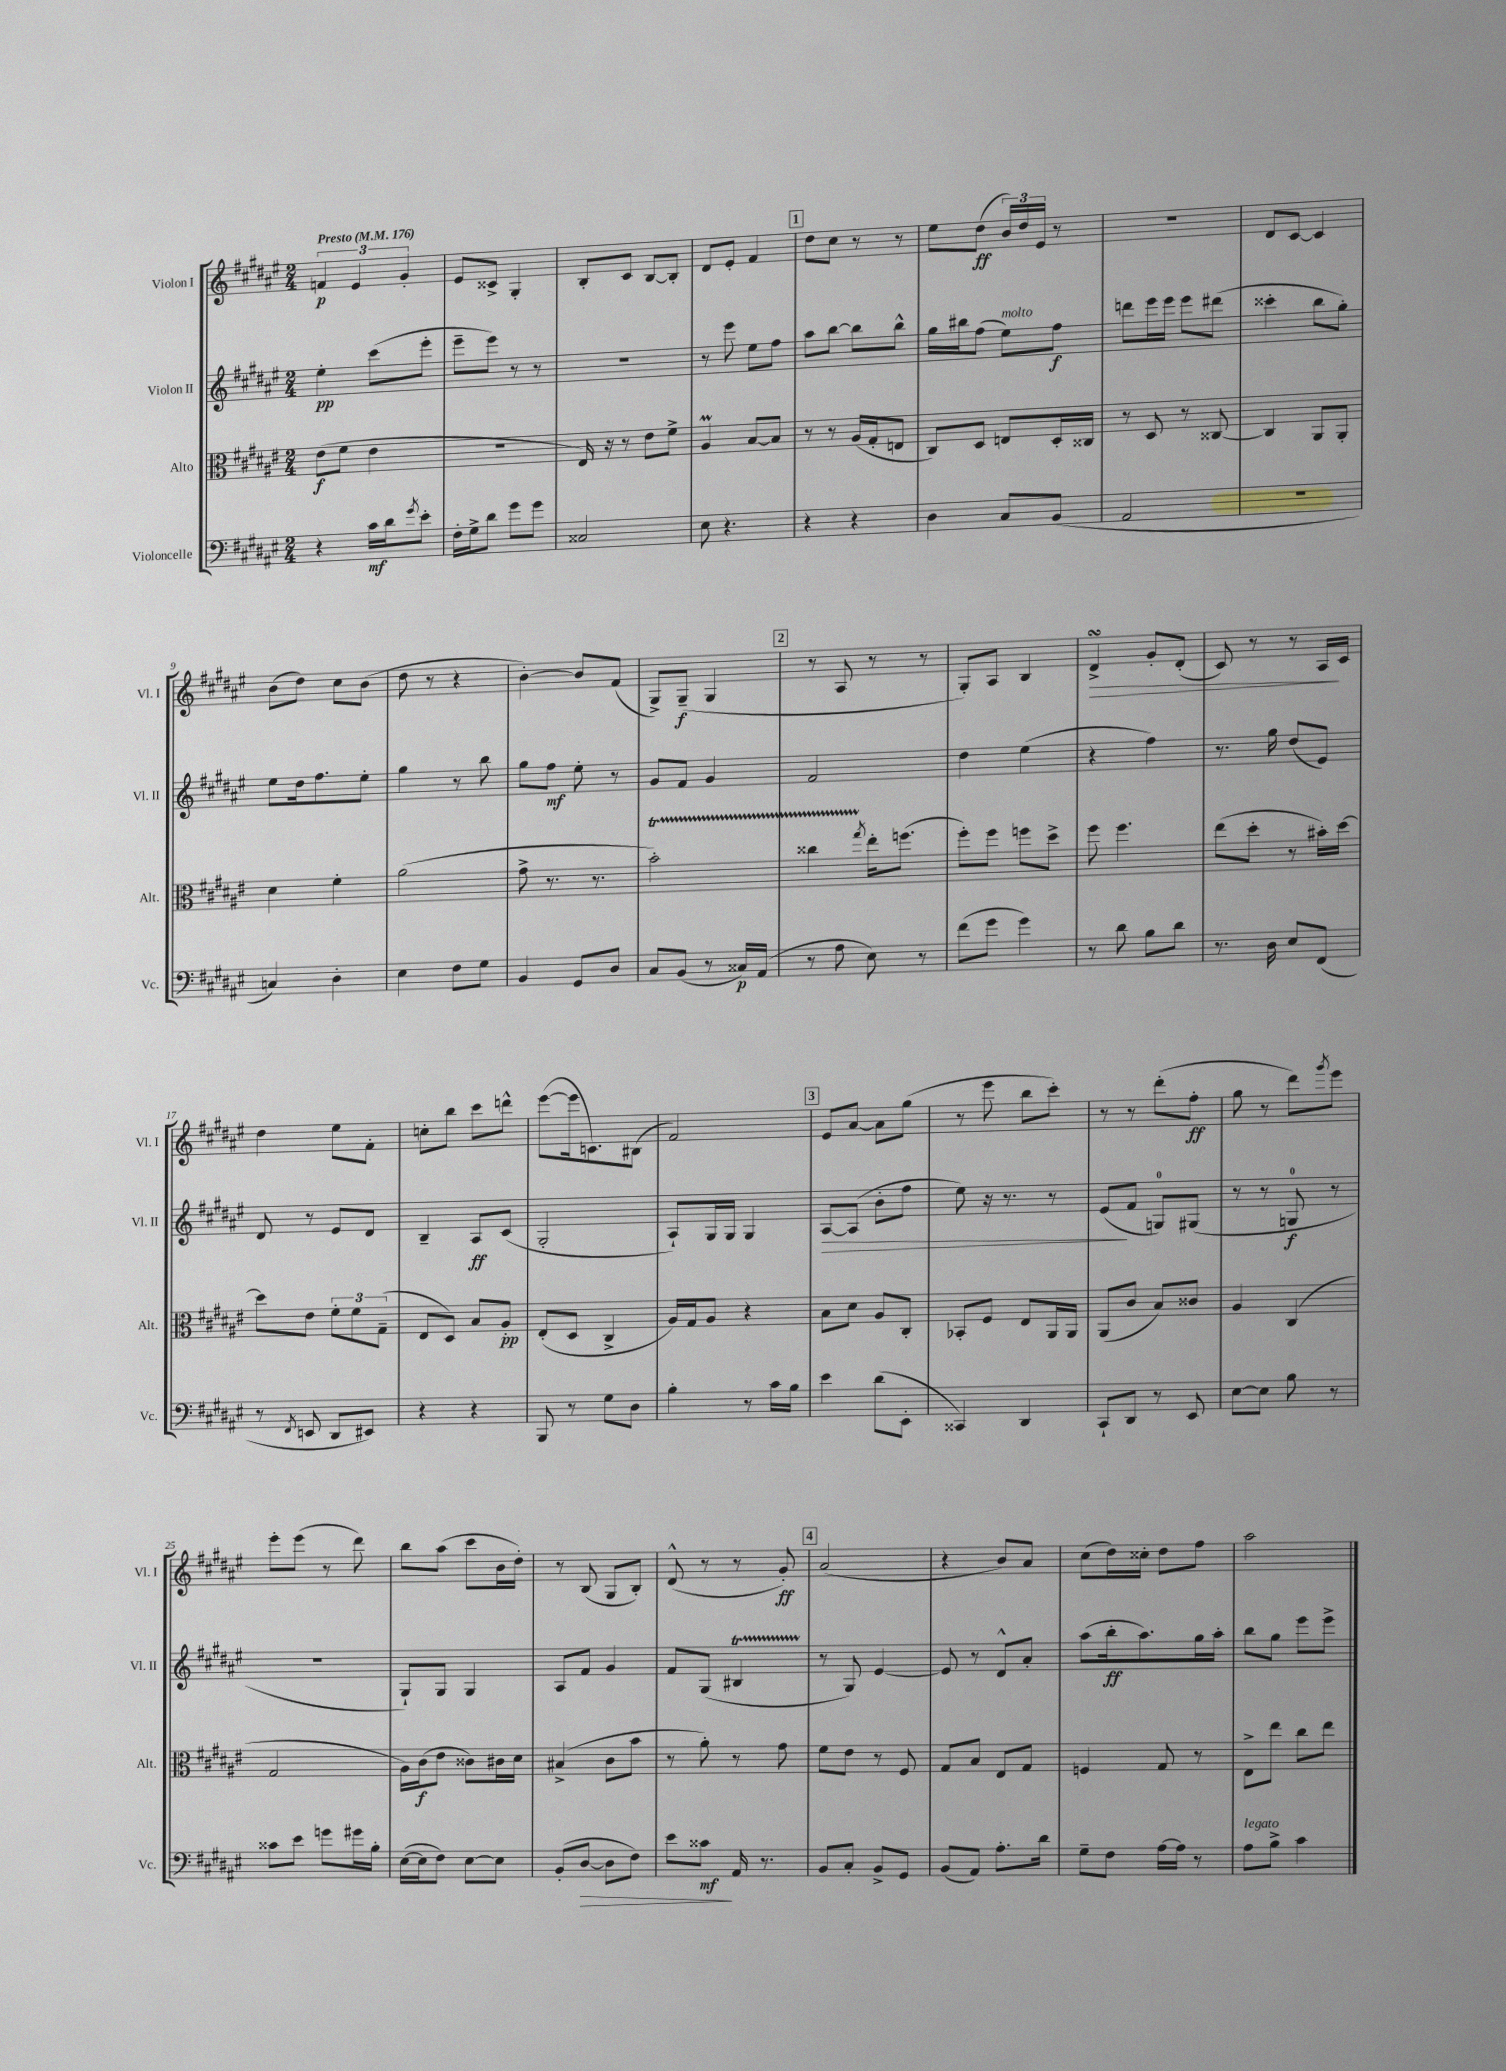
<<
\new StaffGroup <<
\new Staff = "s0" \with { instrumentName = "Violon I" shortInstrumentName = "Vl. I" } {
    \clef treble \key fis \major \numericTimeSignature \time 2/4 \tempo "Presto" 4 = 176
    \tuplet 3/2 { f'4\p eis'4 gis'4-. } |
    eis'8 cisis'8-> gis4-. |
    b8-. cis'8 b8~ b8-. |
    dis'8 eis'8-. fis'4 |
    \mark \markup { \box "1" } dis''8 cis''8 r8 r8 |
    eis''8 dis''8\ff( \tuplet 3/2 { b'16) dis''16 eis'16 } r8 |
    r2 |
    dis'8 cis'8~ cis'4 |
    b'8( dis''8) cis''8 b'8( |
    dis''8 r8 r4 |
    b'4~-.) b'8 fis'8( |
    gis8->) gis8--\f( gis4 |
    \mark \markup { \box "2" } r8 ais8 r8 r8 |
    gis8-.) ais8 b4 |
    dis'4->\turn\> gis'8-. dis'8-.( |
    cis'8) r8 r8 ais16\! cis'16 |
    dis''4 eis''8 fis'8-. |
    c''8-. b''8 cis'''8 d'''8-^ |
    eis'''8~( eis'''16 c'8.) bis8( |
    fis'2) |
    \mark \markup { \box "3" } eis'8 ais'8~ ais'8 gis''8( |
    r8 eis'''8 b''8 cis'''8-.) |
    r8 r8 dis'''8-.( fis''8-.\ff |
    gis''8 r8 dis'''8) \acciaccatura { gis'''8 } eis'''8 |
    eis'''8-. eis'''8( r8 dis'''8) |
    b''8 ais''8( cis'''8 b'16 dis''16-.) |
    r8 b8( gis8 b8-.) |
    dis'8-^( r8 r8 gis'8-.\ff) |
    \mark \markup { \box "4" } ais'2( |
    r4 b'8) ais'8 |
    cis''8( dis''16) cisis''16-. dis''8 fis''8 |
    ais''2 \bar "|." |
}
\new Staff = "s1" \with { instrumentName = "Violon II" shortInstrumentName = "Vl. II" } {
    \clef treble \key fis \major \numericTimeSignature \time 2/4
    eis''4-.\pp cis'''8( eis'''8-. |
    eis'''8-- eis'''8) r8 r8 |
    r2 |
    r8 eis'''8 eis''8 fis''8 |
    \mark \markup { \box "1" } ais''8 b''8~ b''8 b''8-^ |
    gis''16 bis''16 fis''8( eis''8^\markup { \italic "molto" }) fis''8\f |
    d'''8 eis'''16 eis'''16 eis'''8 dis'''8( |
    cisis'''4-. b''8 gis''8-.) |
    eis''8 dis''16 fis''8. eis''8-. |
    gis''4 r8 b''8 |
    gis''8 fis''8\mf eis''8-. r8 |
    gis'8 fis'8 gis'4 |
    \mark \markup { \box "2" } fis'2 |
    dis''4 eis''4( |
    r4 fis''4) |
    r8. gis''16 dis''8( eis'8) |
    dis'8 r8 eis'8 dis'8 |
    b4-- ais8\ff cis'8( |
    gis2-. |
    ais8-!) gis16 gis16 gis4 |
    \mark \markup { \box "3" } ais8~\> ais8( b'8-. fis''8 |
    eis''8) r16 r8. r8 |
    eis'8\!( fis'8 g8-0) gis8( |
    r8 r8 g8-0\f r8 |
    R2 |
    gis8-!) gis8 gis4 |
    ais8 fis'8 gis'4 |
    fis'8 gis8( bis4\startTrillSpan |
    \mark \markup { \box "4" } r8\stopTrillSpan gis8) eis'4~ |
    eis'8 r8 dis'8-^ ais'8-. |
    ais''8( b''16-.\ff ais''8.) gis''16 ais''16-. |
    b''8 gis''8 eis'''8 eis'''8-> \bar "|." |
}
\new Staff = "s2" \with { instrumentName = "Alto" shortInstrumentName = "Alt." } {
    \clef alto \key fis \major \numericTimeSignature \time 2/4
    eis'8\f( fis'8 eis'4 |
    r2 |
    eis16) r16 r8 eis'8 fis'8-> |
    ais4\prall b8~ b8 |
    \mark \markup { \box "1" } r8 r8 ais16( gis16-. e8 |
    cis8) dis8 e8 dis16-. cisis16 |
    r8 dis8 r8 cisis8~ |
    cisis4 ais,8 ais,8-. |
    dis'4 fis'4-. |
    ais'2( |
    gis'8-> r8. r8. |
    b'2-.\startTrillSpan) |
    \mark \markup { \box "2" } cisis''4 \acciaccatura { gis''8 } eis''16-.\stopTrillSpan f''8.( |
    fis''8-.) fis''8 f''8 dis''8-> |
    fis''8 fis''4. |
    eis''8( dis''8-. r8 bis'16-.) dis''16~ |
    dis''8 eis'8 \tuplet 3/2 { fis'8-. fis'8 gis8--( } |
    eis8 dis8) b8 ais8-.\pp |
    eis8-.( dis8 cis4-> |
    ais16) gis16 ais8 r4 |
    \mark \markup { \box "3" } b8 dis'8 ais8 cis8-. |
    bes,8-. fis8 eis8 ais,16 ais,16 |
    ais,8( cis'8 b8) cisis'8 |
    ais4 cis4( |
    gis2 |
    ais16) cis'16\f( eis'8 cisis'8) cis'16 dis'16 |
    bis4->( cis'8 b'8 |
    r8 ais'8-.) r8 gis'8 |
    \mark \markup { \box "4" } fis'8 eis'8 r8 fis8 |
    gis8 b8 eis8 gis8 |
    f4 gis8 r8 |
    eis8-> eis''8 cis''8 eis''8 \bar "|." |
}
\new Staff = "s3" \with { instrumentName = "Violoncelle" shortInstrumentName = "Vc." } {
    \clef bass \key fis \major \numericTimeSignature \time 2/4
    r4 cis'16\mf dis'16 \acciaccatura { gis'8 } eis'8-. |
    fis16-. gis16-> dis'8 gis'8 gis'8 |
    cisis2 |
    eis8 r4. |
    \mark \markup { \box "1" } r4 r4 |
    dis4 cis8 b,8( |
    ais,2 |
    R2 |
    c4) dis4-. |
    eis4 fis8 gis8 |
    b,4 gis,8 dis8 |
    cis8 b,8( r8 cisis16\p) ais,16( |
    \mark \markup { \box "2" } r8 ais8 eis8) r8 |
    fis'8( gis'8 gis'4) |
    r8 dis'8 b8 dis'8 |
    r8. dis16 eis8 fis,8( |
    r8 \acciaccatura { fis,8 } e,8 dis,8 eis,8) |
    r4 r4 |
    b,,8 r8 gis8 dis8 |
    b4-. r8 cis'16 b16 |
    \mark \markup { \box "3" } eis'4 dis'8( eis,8-. |
    cisis,4) dis,4 |
    cis,8-! dis,8 r8 eis,8 |
    eis8~ eis8 b8 r8 |
    cisis'8 eis'8 g'8 gis'16 b16-. |
    eis16~( eis16 fis8) eis8~ eis8 |
    b,8-.( dis8~\> dis8 fis8) |
    eis'8 cisis'8\mf\! ais,16 r8. |
    \mark \markup { \box "4" } b,8 cis8-. b,8-> gis,8 |
    b,8( ais,8) ais8.-. dis'16 |
    gis8-- fis8 ais16~ ais16 r8 |
    ais8^\markup { \italic "legato" } b8-> cis'4 \bar "|." |
}
>>
>>
